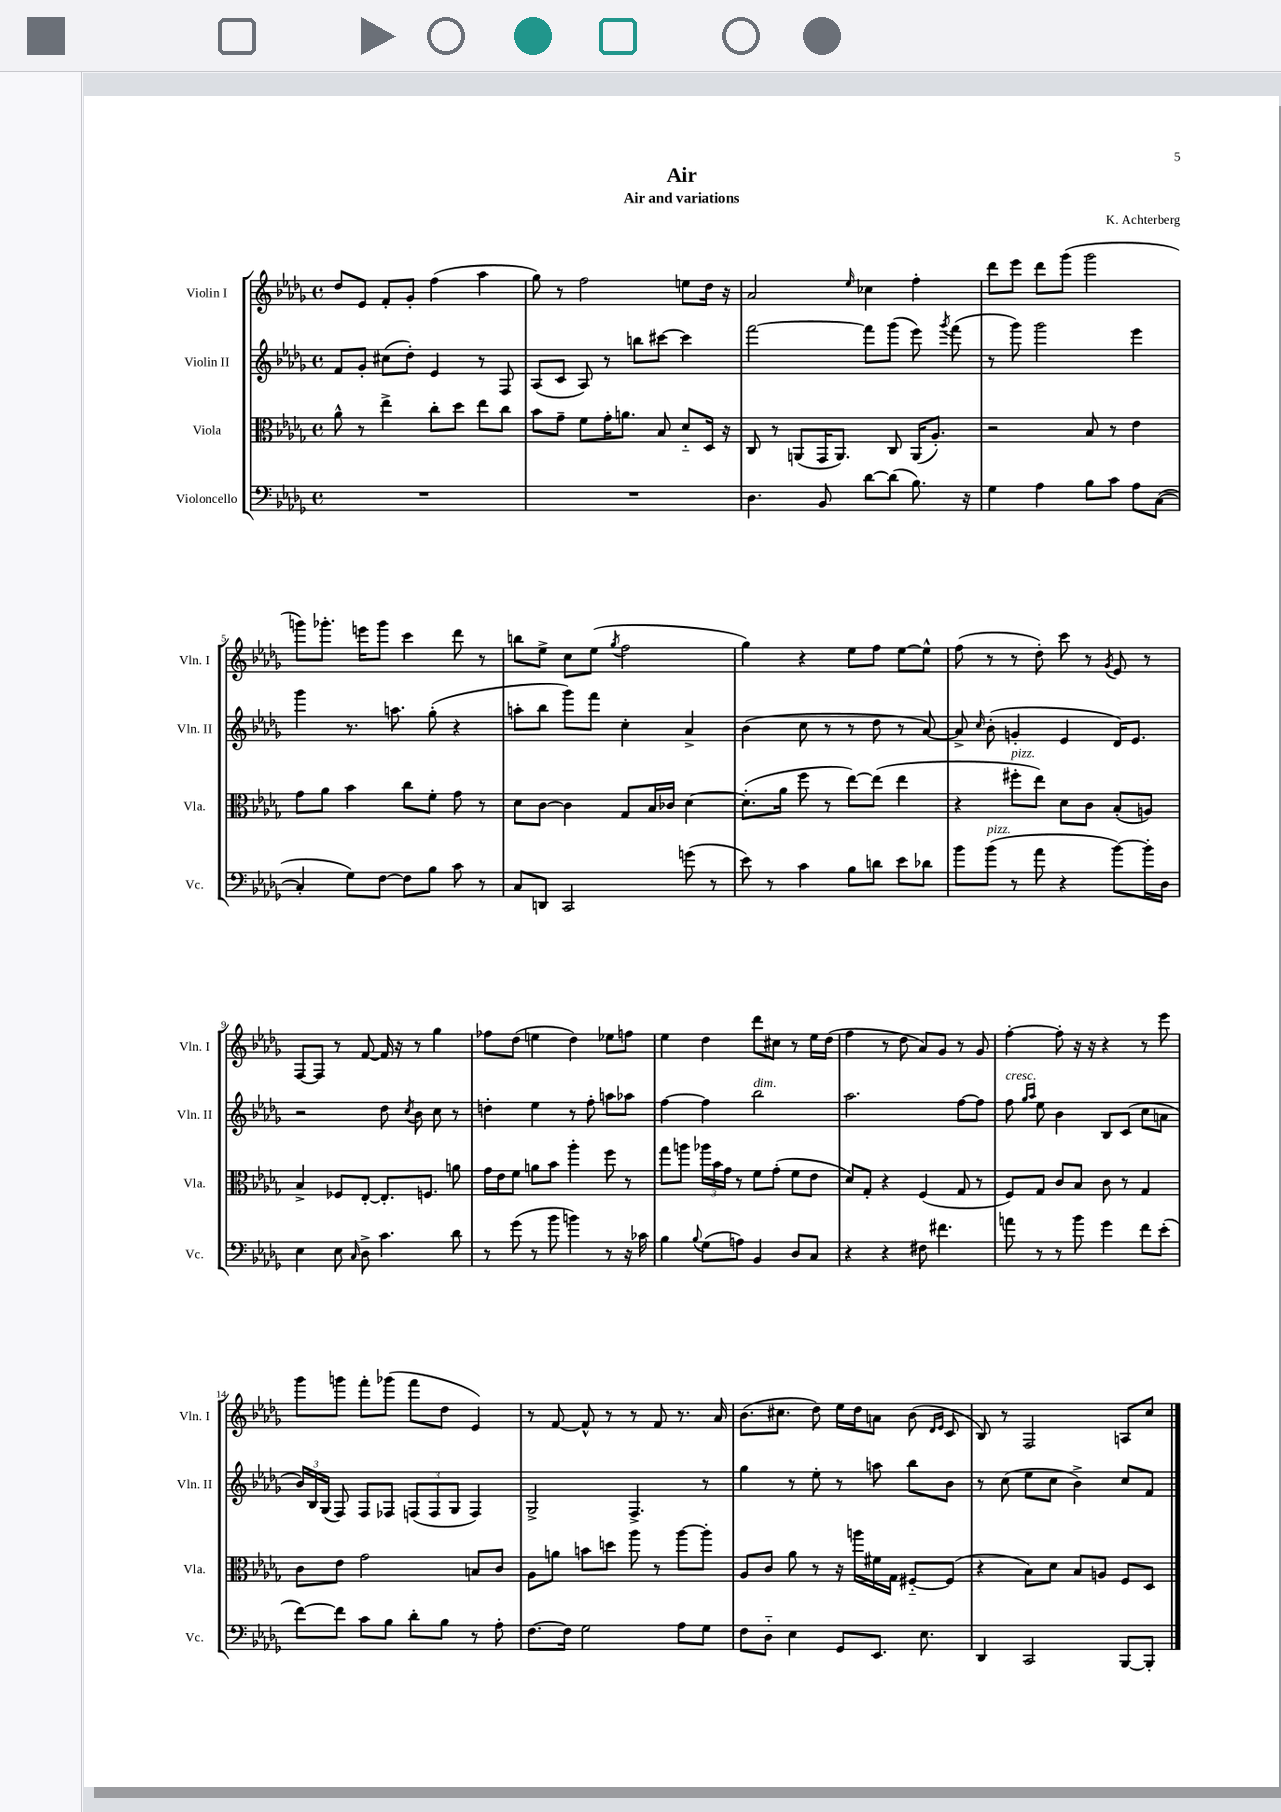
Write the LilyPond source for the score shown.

\header { title = "Air" composer = "K. Achterberg" subtitle = "Air and variations" }
<<
\new StaffGroup <<
\new Staff = "s0" \with { instrumentName = "Violin I" shortInstrumentName = "Vln. I" } {
    \clef treble \key des \major \defaultTimeSignature \time 4/4
    \autoBeamOff des''8[ ees'8] f'8[-. ges'8]-. f''4( aes''4 |
    ges''8) r8 f''2 e''8[ des''16] r16 |
    aes'2 \grace { ees''16 } ces''4 f''4-. |
    des'''8[ ees'''8] des'''8[ ges'''8]( ges'''2 |
    g'''8[) ges'''8.]-. e'''16[ ges'''8] c'''4 des'''8 r8 |
    b''8[ ees''8]-> c''8[ ees''8]( \acciaccatura { ges''8 } f''2 |
    ges''4) r4 ees''8[ f''8] ees''8[~ ees''8]-^ |
    f''8( r8 r8 des''8-.) c'''8 r8 \acciaccatura { ges'8 } ees'8 r8 |
    f8[~ f8] r8 f'8~ f'16 r16 r8 ges''4 |
    fes''8[ des''8]( e''4 des''4) ees''8[ f''8] |
    ees''4 des''4 des'''8[ cis''8] r8 ees''16[ des''16]( |
    f''4 r8 des''8 aes'8[) ges'8] r8 ges'8 |
    f''4~-. f''8-. r16 r16 r4 r8 ees'''8 |
    ges'''8[ g'''8] f'''8[-. ges'''8]( f'''8[ des''8] ees'4) |
    r8 f'8~ f'8-^ r8 r8 f'8 r8. aes'16 |
    bes'8.[( cis''8.] des''8) ees''16[ des''16 a'8] bes'8( \grace { des'16[ ees'16] } c'8 |
    bes8) r8 f2 a8[ c''8] \bar "|." |
}
\new Staff = "s1" \with { instrumentName = "Violin II" shortInstrumentName = "Vln. II" } {
    \clef treble \key des \major \defaultTimeSignature \time 4/4
    \autoBeamOff f'8[ ges'8]-. cis''8[( des''8]-.) ees'4 r8 f8 |
    aes8[( c'8] aes8) r8 b''8[ cis'''8]~ cis'''4 |
    f'''2~ f'''8[ ges'''8]( ees'''8) \acciaccatura { ges'''8 } f'''8( |
    r8 ges'''8) ges'''2 ees'''4 |
    ges'''4 r8. a''8. ges''8-.( r4 |
    a''8[-. bes''8] ges'''8[) f'''8] c''4-. aes'4-> |
    bes'4( c''8 r8 r8 des''8 r8 aes'8~) |
    aes'8-> \grace { c''16 } bes'8-.( g'4-. ees'4 des'16[) ees'8.] |
    r2 des''8 \acciaccatura { c''8 } bes'8 c''8 r8 |
    d''4-. ees''4 r8 f''8-. a''8[ aes''8] |
    f''4~ f''4 bes''2^\markup { \italic "dim." } |
    aes''2. f''8[~ f''8] |
    f''8^\markup { \italic "cresc." } \grace { ges''16[ aes''16] } ees''8 bes'4 bes8[ c'8]( c''8[ a'8] |
    \tuplet 3/2 { bes'16[) bes16 ges16]( } f8) f8[ fes8] \tuplet 3/2 { f8[( f8 ges8] } f4) |
    ges2-> f4.-> r8 |
    ges''4 r8 ees''8-. r8 a''8 bes''8[ bes'8] |
    r8 c''8( ees''8[ c''8] bes'4->) c''8[ f'8] \bar "|." |
}
\new Staff = "s2" \with { instrumentName = "Viola" shortInstrumentName = "Vla." } {
    \clef alto \key des \major \defaultTimeSignature \time 4/4
    \autoBeamOff aes'8-^ r8 ees''4-> c''8[-. des''8] ees''8[ c''8] |
    bes'8[ ges'8]-- f'8[ ges'16-. a'8.] bes8 des'8[-_ des16] r16 |
    c8 r8 a,8[( ges,16 a,8.]) c8 a,16[( aes8.]-.) |
    r2 bes8 r8 ees'4 |
    ges'8[ aes'8] bes'4 c''8[ f'8]-. ges'8 r8 |
    des'8[ c'8]~ c'4 ges8[ bes16 ces'16] des'4~ |
    des'8.[-.( aes'16] f''8 r8 ees''8[~) ees''8]( ees''4 |
    r4 fis''8[-.^\markup { \italic "pizz." } ees''8]) des'8[ c'8] bes8[-.( a8]) |
    bes4-> fes8[ ees8]~-. ees8.[-. f8.] a'8 |
    ges'16[ ees'16 f'8] a'8[ bes'8] aes''4-. f''8 r8 |
    ges''8[ a''8] \tuplet 3/2 { aes''16[ bes'16 ges'16] } r8 f'8[ ges'8]-.( f'8[ ees'8] |
    des'8[) ges8]-. r4 f4( ges8 r8 |
    f8[) ges8] c'8[ bes8] c'8 r8 ges4 |
    c'8[ ees'8] ges'2 b8[ c'8] |
    aes8[ a'8] b'8[ d''8] aes''8 r8 aes''8[~ aes''8]-. |
    aes8[ c'8] aes'8 r8 r16 a''16[ fis'16 ges16] fis8[~-_ fis8]( |
    r4 bes8[) des'8] bes8[ a8] f8[ des8] \bar "|." |
}
\new Staff = "s3" \with { instrumentName = "Violoncello" shortInstrumentName = "Vc." } {
    \clef bass \key des \major \defaultTimeSignature \time 4/4
    \autoBeamOff R1 |
    R1 |
    des4. bes,8 des'8[~ des'8]( bes8.) r16 |
    ges4 aes4 bes8[ c'8] aes8[ c8]~( |
    c4-. ges8[) f8]~ f8[ bes8] c'8 r8 |
    c8[ d,8] c,2 g'8( r8 |
    ees'8) r8 c'4 bes8[ d'8] ees'8[ des'8] |
    bes'8[ bes'8]^\markup { \italic "pizz." }( r8 aes'8 r4 bes'8[~) bes'16-. des16] |
    ees4 ees8 \grace { c16 } des8-> c'4. des'8 |
    r8 ges'8( r8 bes'8 b'4) r8 r16 ces'16 |
    bes4 \appoggiatura { bes8 } ges8[( a8]) bes,4 des8[ c8] |
    r4 r4 fis8 fis'4. |
    a'8 r8 r8 bes'8 ges'4 f'8[ ees'8]-.( |
    f'8[~) f'8] c'8[ bes8] des'8[-. bes8] r8 aes8-. |
    f8.[~ f16] ges2 aes8[ ges8] |
    f8[ des8]-_ ees4 ges,8[ ees,8.] ees8. |
    des,4 c,2 bes,,8[~ bes,,8]-. \bar "|." |
}
>>
>>
